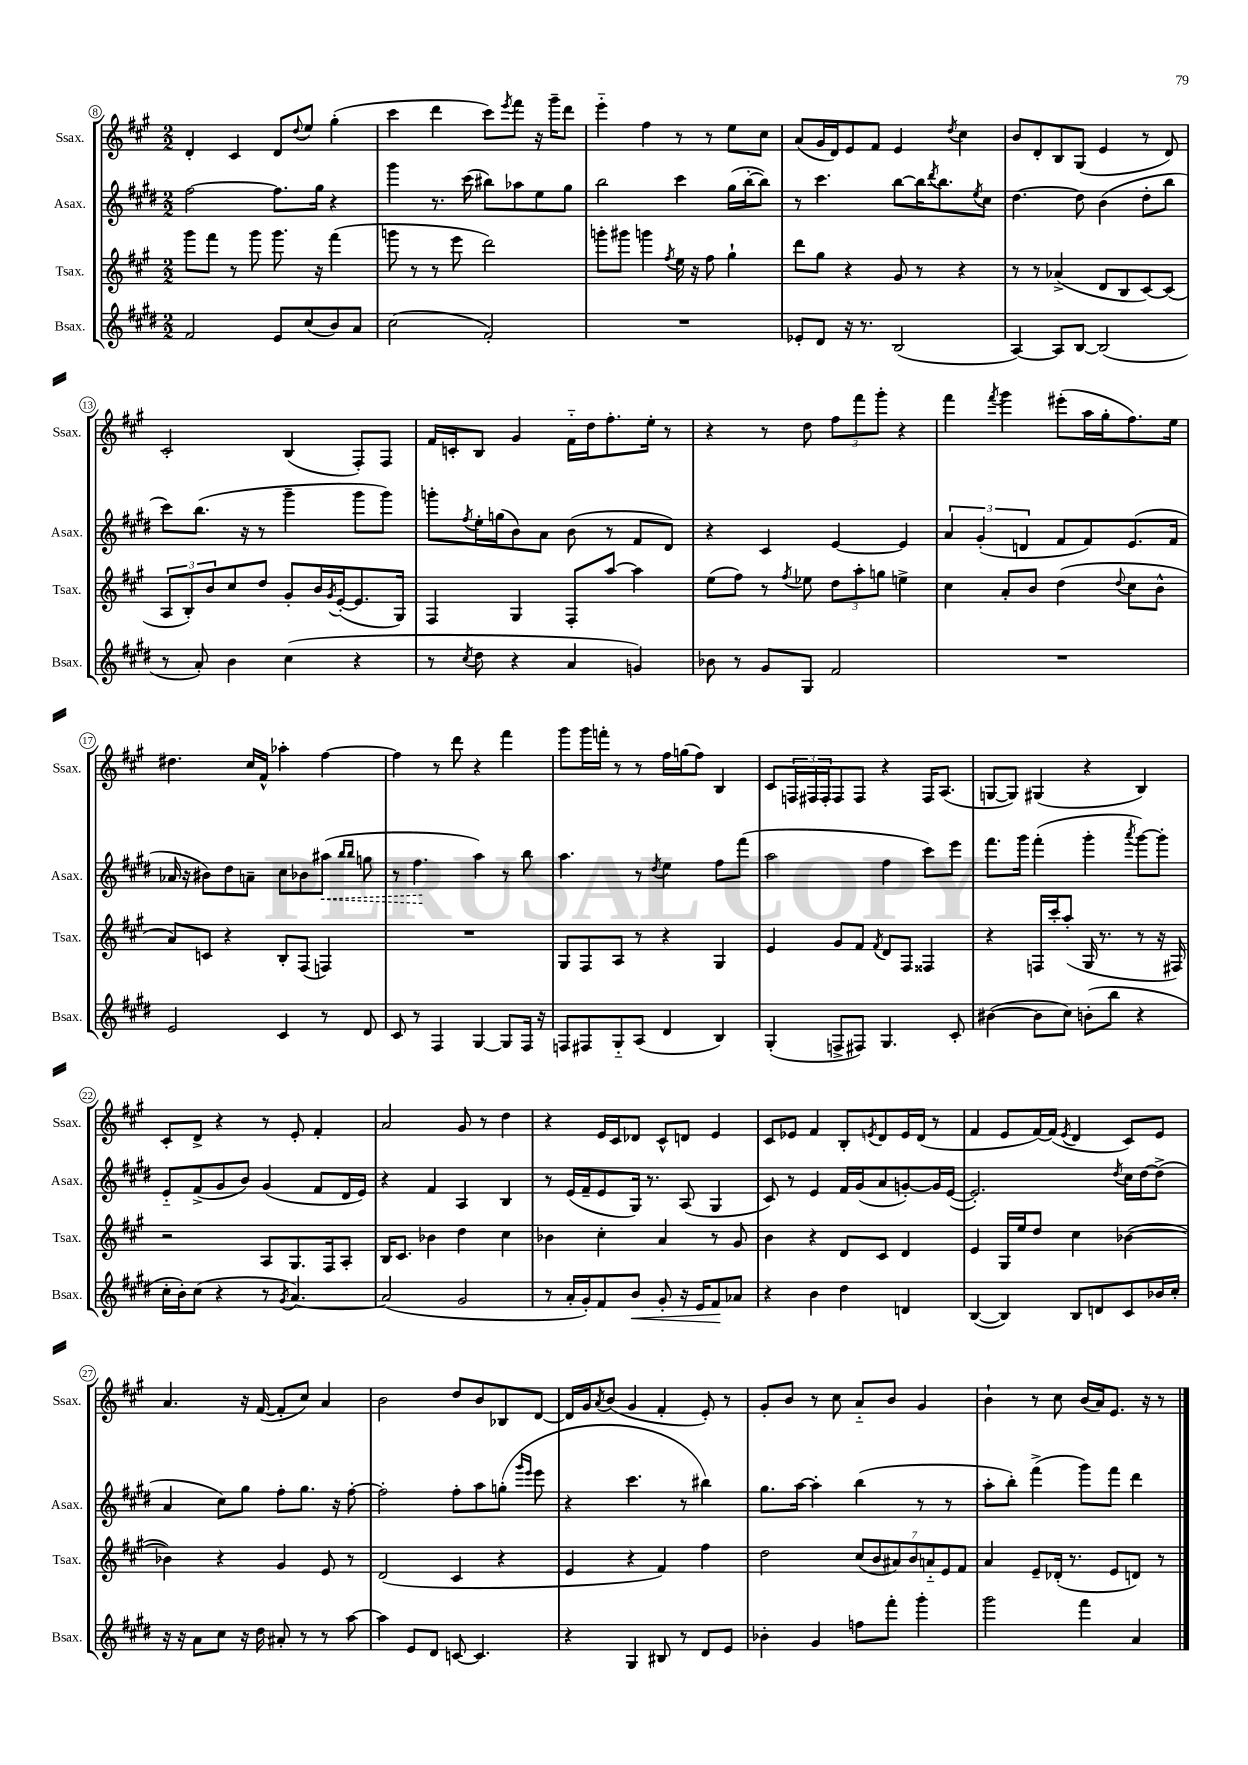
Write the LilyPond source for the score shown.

<<
\new StaffGroup <<
\new Staff = "s0" \with { instrumentName = "Ssax." shortInstrumentName = "Ssax." } {
    \clef treble \key a \major \numericTimeSignature \time 2/2
    d'4-. cis'4 d'8 \appoggiatura { d''8 } e''8 gis''4-.( |
    cis'''4 d'''4 cis'''8) \acciaccatura { e'''8 } fis'''8 r16 gis'''16-- d'''8 |
    e'''4-_ fis''4 r8 r8 e''8 cis''8 |
    a'8( gis'16 d'16) e'8 fis'8 e'4 \acciaccatura { d''8 } cis''4 |
    b'8 d'8-. b8 gis8( e'4 r8 d'8) |
    cis'2-. b4( fis8-.) fis8 |
    fis'16 c'16-. b8 gis'4 fis'16-_ d''16 fis''8.-. e''16-. r8 |
    r4 r8 d''8 \tuplet 3/2 { fis''8 fis'''8 gis'''8-. } r4 |
    fis'''4 \acciaccatura { fis'''8 } gis'''4 eis'''8-.( a''16 gis''16-. fis''8.) e''16 |
    dis''4. cis''16 fis'16-^ aes''4-. fis''4~ |
    fis''4 r8 d'''8 r4 fis'''4 |
    gis'''8 gis'''16 f'''16-. r8 r8 fis''16 g''16( fis''8) b4 |
    cis'8 \tuplet 3/2 { f16 fis16 fis16-. } fis8 fis8 r4 fis16 a8.( |
    g8~ g8) gis4( r4 b4) |
    cis'8-. d'8-> r4 r8 e'8-. fis'4-. |
    a'2 gis'8 r8 d''4 |
    r4 e'16 cis'16 des'8 cis'8-^ d'8 e'4 |
    cis'8 ees'8 fis'4 b8-. \acciaccatura { e'8 } d'8 e'16 d'16( r8 |
    fis'4 e'8 fis'16~) fis'16( \acciaccatura { e'8 } d'4 cis'8) e'8 |
    a'4. r16 fis'16~( fis'8-. cis''8) a'4 |
    b'2 d''8 b'8 bes8 d'8~ |
    d'16 gis'16 \acciaccatura { a'8 } b'8( gis'4 fis'4-. e'8-.) r8 |
    gis'8-. b'8 r8 cis''8 a'8-_ b'8 gis'4 |
    b'4-! r8 cis''8 b'16( a'16) e'8. r16 r8 \bar "|." |
}
\new Staff = "s1" \with { instrumentName = "Asax." shortInstrumentName = "Asax." } {
    \clef treble \key e \major \numericTimeSignature \time 2/2
    fis''2~ fis''8. gis''16 r4 |
    gis'''4 r8. cis'''16( bis''8) aes''8 e''8 gis''8 |
    b''2 cis'''4 gis''16( b''16~-. b''8) |
    r8 cis'''4. b''8~ b''16 \acciaccatura { dis'''8 } b''8. \acciaccatura { e''8 } cis''8 |
    dis''4.~ dis''8 b'4( dis''8-. b''8 |
    cis'''8) b''8.( r16 r8 gis'''4-- gis'''8 gis'''8) |
    g'''8-. \acciaccatura { fis''8 } e''16-. g''16( b'8) a'8 b'8( r8 fis'8 dis'8) |
    r4 cis'4 e'4~ e'4 |
    \tuplet 3/2 { a'4 gis'4-.( d'4 } fis'8 fis'8) e'8.( fis'16 |
    aes'16 r16 bis'8) dis''8 a'8-- cis''8 bes'8 \once \override Hairpin.style = #'dashed-line ais''8\<( \grace { b''16 b''16 } g''8 |
    r8 fis''4.\! a''4) r8 b''8 |
    a''4. r8 \acciaccatura { dis''8 } e''4 fis''8 fis'''8( |
    a''2 fis''4 cis'''8) e'''8 |
    fis'''8. gis'''16 fis'''4-.( gis'''4-. \acciaccatura { a'''8 } gis'''8~) gis'''8-. |
    e'8-_ fis'8->( gis'8 b'8) gis'4( fis'8 dis'16 e'16) |
    r4 fis'4 a4 b4 |
    r8 e'16( fis'16-- e'8 gis16) r8. a8( gis4 |
    cis'8) r8 e'4 fis'16 gis'16( a'8 g'8~-.) g'16 e'16~( |
    e'2.-.) \acciaccatura { dis''8 } cis''16 dis''16~ dis''8->( |
    a'4 cis''8) gis''8 fis''8-. gis''8. r16 fis''8~-. |
    fis''2-. fis''8-. a''8 g''8-.( \grace { gis'''16 e'''16 } e'''8 |
    r4 cis'''4. r8 bis''4) |
    gis''8. a''16~ a''4-. b''4( r8 r8 |
    a''8-. b''8-.) fis'''4->( gis'''8) fis'''8 dis'''4 \bar "|." |
}
\new Staff = "s2" \with { instrumentName = "Tsax." shortInstrumentName = "Tsax." } {
    \clef treble \key a \major \numericTimeSignature \time 2/2
    gis'''8 fis'''8 r8 gis'''8 gis'''8. r16 fis'''4( |
    g'''8 r8 r8 e'''8 d'''2) |
    g'''8-. gis'''8 g'''4 \acciaccatura { fis''8 } e''16 r16 fis''8 gis''4-! |
    d'''8 gis''8 r4 gis'8 r8 r4 |
    r8 r8 aes'4->( d'8 b8 cis'8~) cis'8( |
    \tuplet 3/2 { a8 b8-.) b'8 } cis''8 d''8 gis'8-. b'16 \acciaccatura { gis'8 } e'16~-.( e'8. gis16) |
    fis4 gis4 fis8-. a''8~ a''4 |
    e''8( fis''8) r8 \acciaccatura { fis''8 } ees''8 \tuplet 3/2 { d''8 a''8-. g''8 } e''4-> |
    cis''4 a'8-. b'8 d''4( \appoggiatura { d''8 } cis''8 b'8-^ |
    a'8) c'8 r4 b8-. fis8( f4) |
    R1 |
    gis8 fis8 a8 r8 r4 gis4 |
    e'4 gis'8 fis'8 \acciaccatura { fis'8 } d'8 fis8 fisis4 |
    r4 f16 cis'''16-. a''8-.( gis16 r8. r8 r16 fis16) |
    r2 a8 gis8. fis16 a8-. |
    b16 cis'8. bes'4 d''4 cis''4 |
    bes'4 cis''4-. a'4 r8 gis'8 |
    b'4 r4 d'8 cis'8 d'4 |
    e'4 gis16 e''16 d''8 cis''4 bes'4~( |
    bes'4) r4 gis'4 e'8 r8 |
    d'2( cis'4 r4 |
    e'4 r4 fis'4) fis''4 |
    d''2 \tuplet 7/4 { cis''8( b'8 ais'8) b'8 a'8-_ e'8 fis'8 } |
    a'4 e'8-- des'16-.( r8. e'8 d'8) r8 \bar "|." |
}
\new Staff = "s3" \with { instrumentName = "Bsax." shortInstrumentName = "Bsax." } {
    \clef treble \key e \major \numericTimeSignature \time 2/2
    fis'2 e'8 cis''8( b'8) a'8 |
    cis''2( fis'2-.) |
    R1 |
    ees'8-. dis'8 r16 r8. b2( |
    a4~) a8 b8~ b2( |
    r8 a'8-.) b'4 cis''4( r4 |
    r8 \acciaccatura { cis''8 } dis''8 r4 a'4 g'4) |
    bes'8 r8 gis'8 gis8 fis'2 |
    R1 |
    e'2 cis'4 r8 dis'8 |
    cis'8 r8 fis4 gis4~ gis8 fis16 r16 |
    f8 fis8 gis8-_ a8( dis'4 b4) |
    gis4-.( f8-> fis8) gis4. cis'8-. |
    bis'4~( bis'8 cis''8) b'8-.( b''8 r4 |
    cis''16-. b'16-.) cis''8( r4 r8 \acciaccatura { gis'8 } a'4.~) |
    a'2( gis'2 |
    r8 a'16-. gis'16-.) fis'8 b'8\< gis'8-. r16 e'16 fis'8\! aes'8 |
    r4 b'4 dis''4 d'4 |
    b4~( b4) b8 d'8 cis'8 bes'16 cis''16-. |
    r16 r16 a'8 cis''8 r16 dis''16 ais'8-. r8 r8 a''8~ |
    a''4 e'8 dis'8 c'8~ c'4. |
    r4 gis4 bis8 r8 dis'8 e'8 |
    bes'4-. gis'4 f''8 fis'''8-. gis'''4-. |
    gis'''2 fis'''4 a'4 \bar "|." |
}
>>
>>
\layout { \context { \Score currentBarNumber = #8 \override BarNumber.stencil = #(make-stencil-circler 0.1 0.3 ly:text-interface::print) } }
